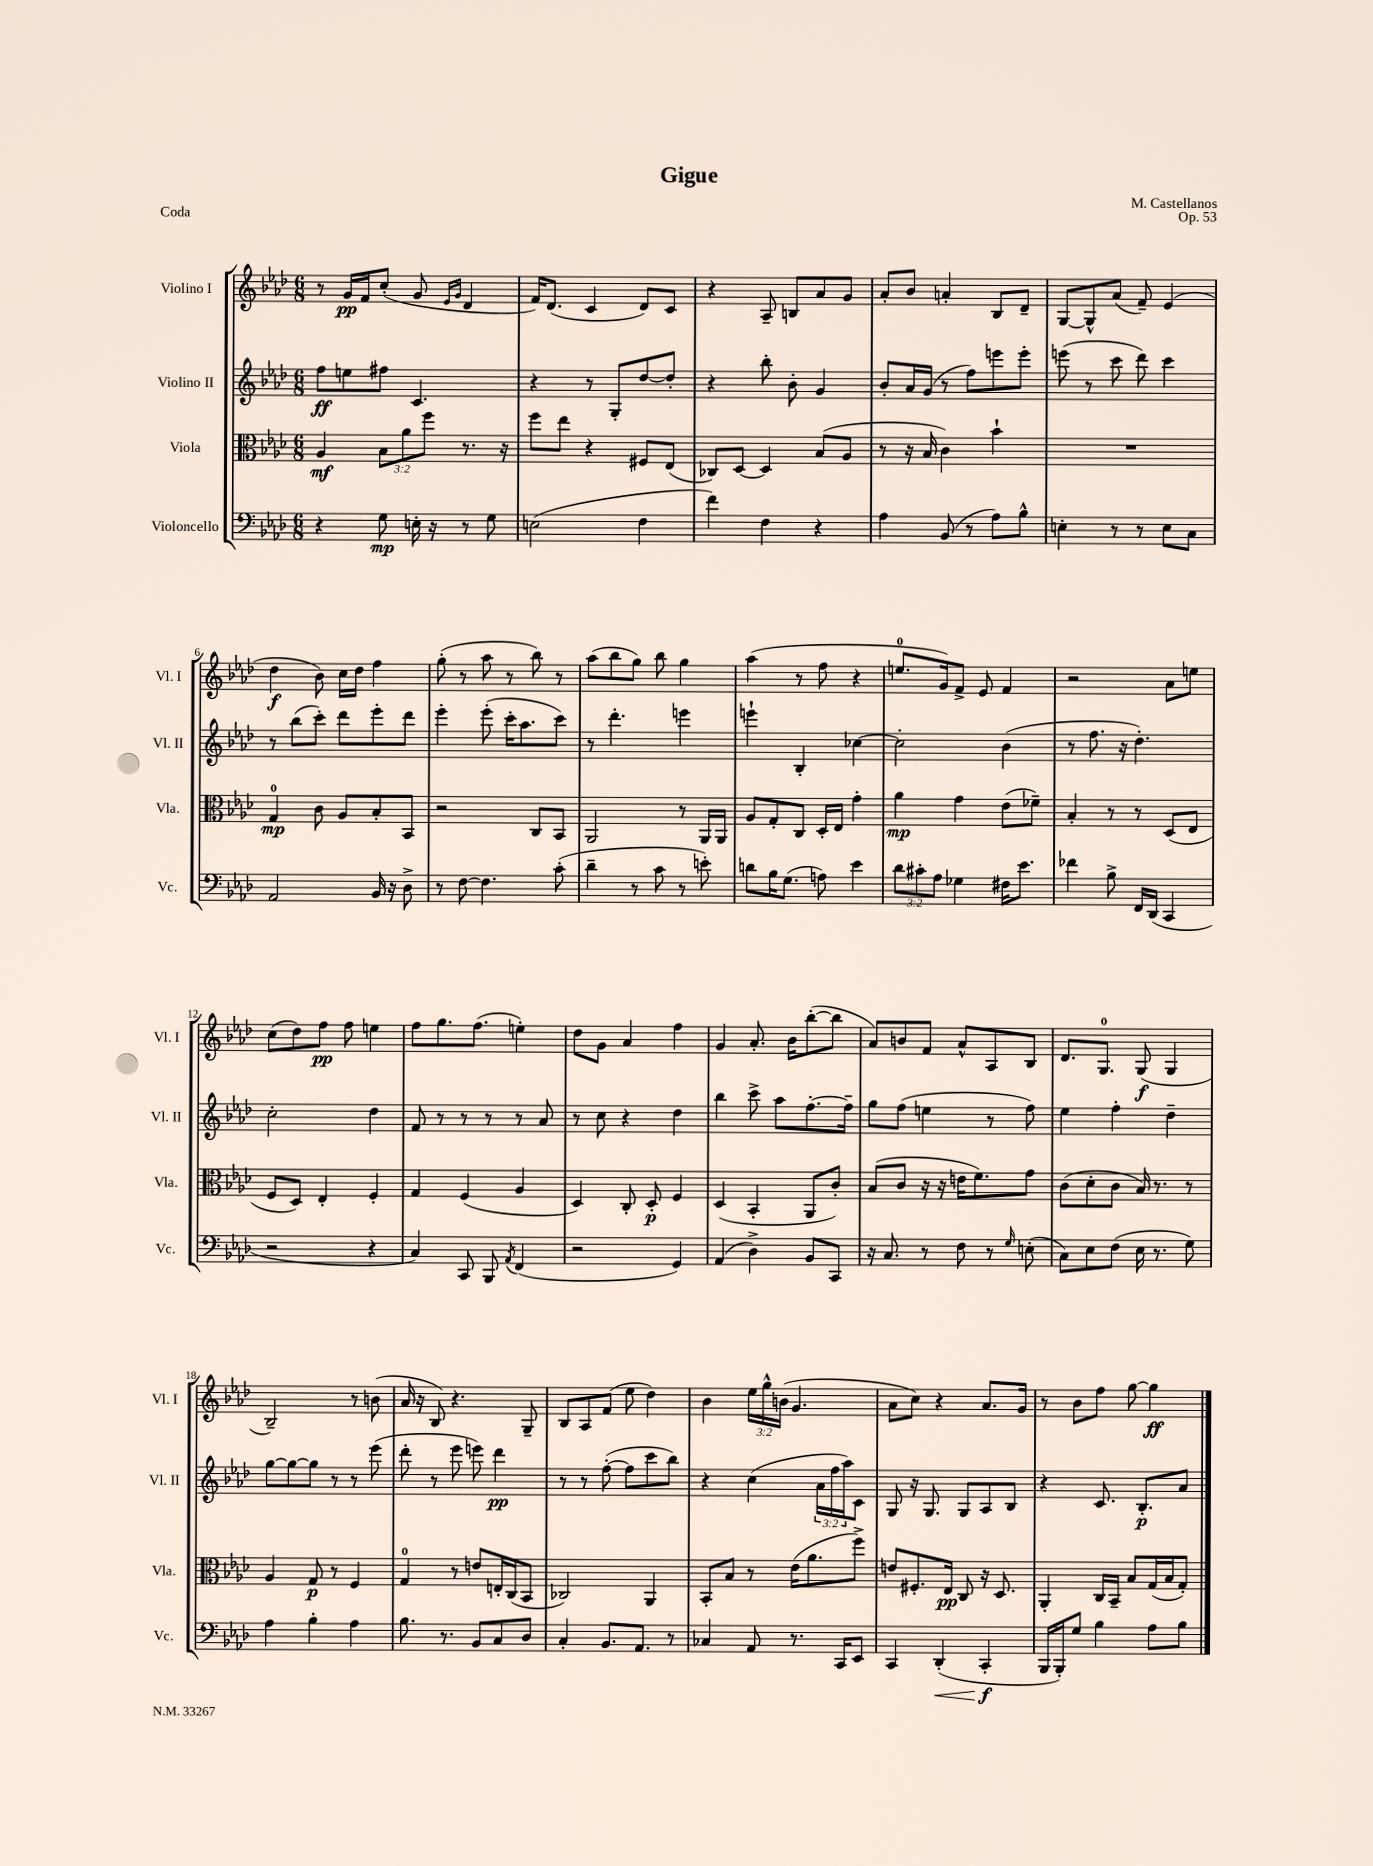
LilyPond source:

\header { title = "Gigue" composer = "M. Castellanos" opus = "Op. 53" piece = "Coda" }
<<
\new StaffGroup <<
\new Staff = "s0" \with { instrumentName = "Violino I" shortInstrumentName = "Vl. I" } {
    \clef treble \key aes \major \numericTimeSignature \time 6/8 \override Staff.TupletNumber.text = #tuplet-number::calc-fraction-text
    r8 g'16\pp f'16 c''8-.( g'8 \grace { ees'16 g'16 } des'4 |
    f'16) des'8.( c'4 des'8) c'8 |
    r4 aes8-- b8 aes'8 g'8 |
    aes'8-. bes'8 a'4-. bes8 des'8-- |
    g8~ g8-^ aes'8( f'8--) ees'4( |
    des''4\f bes'8) c''16 des''16 f''4 |
    g''8-.( r8 aes''8 r8 bes''8) r8 |
    aes''8( bes''8 g''8) bes''8 g''4 |
    aes''4( r8 f''8 r4 |
    e''8.-0 g'16) f'8-> ees'8 f'4 |
    r2 aes'8 e''8 |
    c''8( des''8) f''8\pp f''8 e''4 |
    f''8 g''8. f''8.( e''4-.) |
    des''8 g'8 aes'4 f''4 |
    g'4 aes'8.-. bes'16 bes''8~-.( bes''8 |
    aes'8) b'8 f'8 aes'8-^ aes8 bes8 |
    des'8. g8.-0 g8\f( g4 |
    bes2--) r8 b'8( |
    aes'16 r16 bes8) r4. g8-- |
    bes8 aes8 f'8( ees''8 des''4) |
    bes'4 \tuplet 3/2 { ees''16 g''16-^ b'16( } g'4. |
    aes'8 c''8) r4 aes'8. g'16 |
    r8 bes'8 f''8 g''8~ g''4\ff \bar "|." |
}
\new Staff = "s1" \with { instrumentName = "Violino II" shortInstrumentName = "Vl. II" } {
    \clef treble \key aes \major \numericTimeSignature \time 6/8 \override Staff.TupletNumber.text = #tuplet-number::calc-fraction-text
    f''8\ff e''8 fis''8 c'4. |
    r4 r8 g8-. des''8~ des''8-. |
    r4 bes''8-. bes'8-. g'4 |
    bes'8-. aes'16 g'16( r8 f''8) e'''8 e'''8-. |
    e'''8( r8 c'''8 des'''8) c'''4 |
    r8 bes''8( c'''8-.) des'''8 ees'''8-. des'''8 |
    ees'''4-. ees'''8-.( c'''16-. aes''8. c'''8) |
    r8 des'''4.-. e'''4 |
    e'''4-! bes4-. ces''4~ |
    ces''2-. bes'4( |
    r8 f''8. r16 des''4.-.) |
    c''2-. des''4 |
    f'8 r8 r8 r8 r8 aes'8 |
    r8 c''8 r4 des''4 |
    bes''4 c'''8-> aes''8 f''8.~-. f''16-- |
    g''8 f''8( e''4 r8 f''8) |
    ees''4 f''4-. des''4-- |
    g''8~ g''8~ g''8 r8 r8 ees'''8( |
    des'''8-. r8 ees'''8 e'''8) des'''4\pp |
    r8 r8 f''8~-.( f''8 c'''8 bes''8) |
    r4 c''4( \tuplet 3/2 { aes'16 f''16 aes''16) } c'8 |
    g8 r16 g8. g8 aes8 bes8 |
    r4 c'8. bes8.-.\p aes'8 \bar "|." |
}
\new Staff = "s2" \with { instrumentName = "Viola" shortInstrumentName = "Vla." } {
    \clef alto \key aes \major \numericTimeSignature \time 6/8 \override Staff.TupletNumber.text = #tuplet-number::calc-fraction-text
    aes4\mf \tuplet 3/2 { bes8 aes'8 f''8 } r8. r16 |
    f''8 ees''8 r4 fis8 ees8( |
    ces8) des8~ des4 bes8( aes8 |
    r8 r16 bes16 c'4) bes'4-! |
    R2. |
    g4-0\mp c'8 aes8 bes8-. bes,8 |
    r2 c8 bes,8 |
    aes,2 r8 aes,16 aes,16 |
    aes8 g8-. c8 des16-. ees16 g'4-. |
    aes'4\mp g'4 ees'8( fes'8--) |
    bes4-. r8 r8 des8( ees8 |
    f8 des8) ees4-. f4-. |
    g4 f4( aes4 |
    des4) c8-. des8-.\p f4 |
    des4( bes,4-. aes,8 c'8-.) |
    bes8( c'8 r16 r16 e'16 f'8.) g'8 |
    c'8( des'8-. c'8 bes16) r8. r8 |
    aes4 g8\p r8 f4 |
    g4-0 r8 e'8 e16-. c16( bes,8 |
    ces2) aes,4 |
    bes,8-. bes8 r8 ees'16( aes'8. f''8->) |
    e'8 fis8.-. ees16\pp c8 r16 des8. |
    aes,4-. c16 bes,16-- bes8 g16( bes16 g8-.) \bar "|." |
}
\new Staff = "s3" \with { instrumentName = "Violoncello" shortInstrumentName = "Vc." } {
    \clef bass \key aes \major \numericTimeSignature \time 6/8 \override Staff.TupletNumber.text = #tuplet-number::calc-fraction-text
    r4 g8\mp e16-. r16 r8 g8 |
    e2( f4 |
    f'4) f4 r4 |
    aes4 bes,8( r8 aes8) bes8-^ |
    e4-. r8 r8 e8 c8 |
    aes,2 bes,16 r16 des8-> |
    r8 f8~ f4. c'8-.( |
    des'4-- r8 c'8 r8 e'8-.) |
    d'8 bes16 g8.( a8) ees'4 |
    \tuplet 3/2 { des'8 cis'8-. aes8 } ges4 fis16 ees'8. |
    fes'4 bes8-> f,16 des,16( c,4 |
    r2 r4 |
    c4) c,8 bes,,8 \acciaccatura { aes,8 } f,4( |
    r2 g,4) |
    aes,4( des4->) bes,8 c,8 |
    r16 c8. r8 f8 r8 \grace { g16 } e8-.( |
    c8) ees8 f8( ees16 r8. g8) |
    aes4 bes4-. aes4 |
    bes8. r8. bes,8 c8 des8 |
    c4-. bes,8. aes,8. r8 |
    ces4 aes,8 r8. c,16 ees,8 |
    c,4 des,4-.\<( c,4-.\f\! |
    bes,,16 bes,,16-.) g8 bes4 aes8 bes8 \bar "|." |
}
>>
>>
